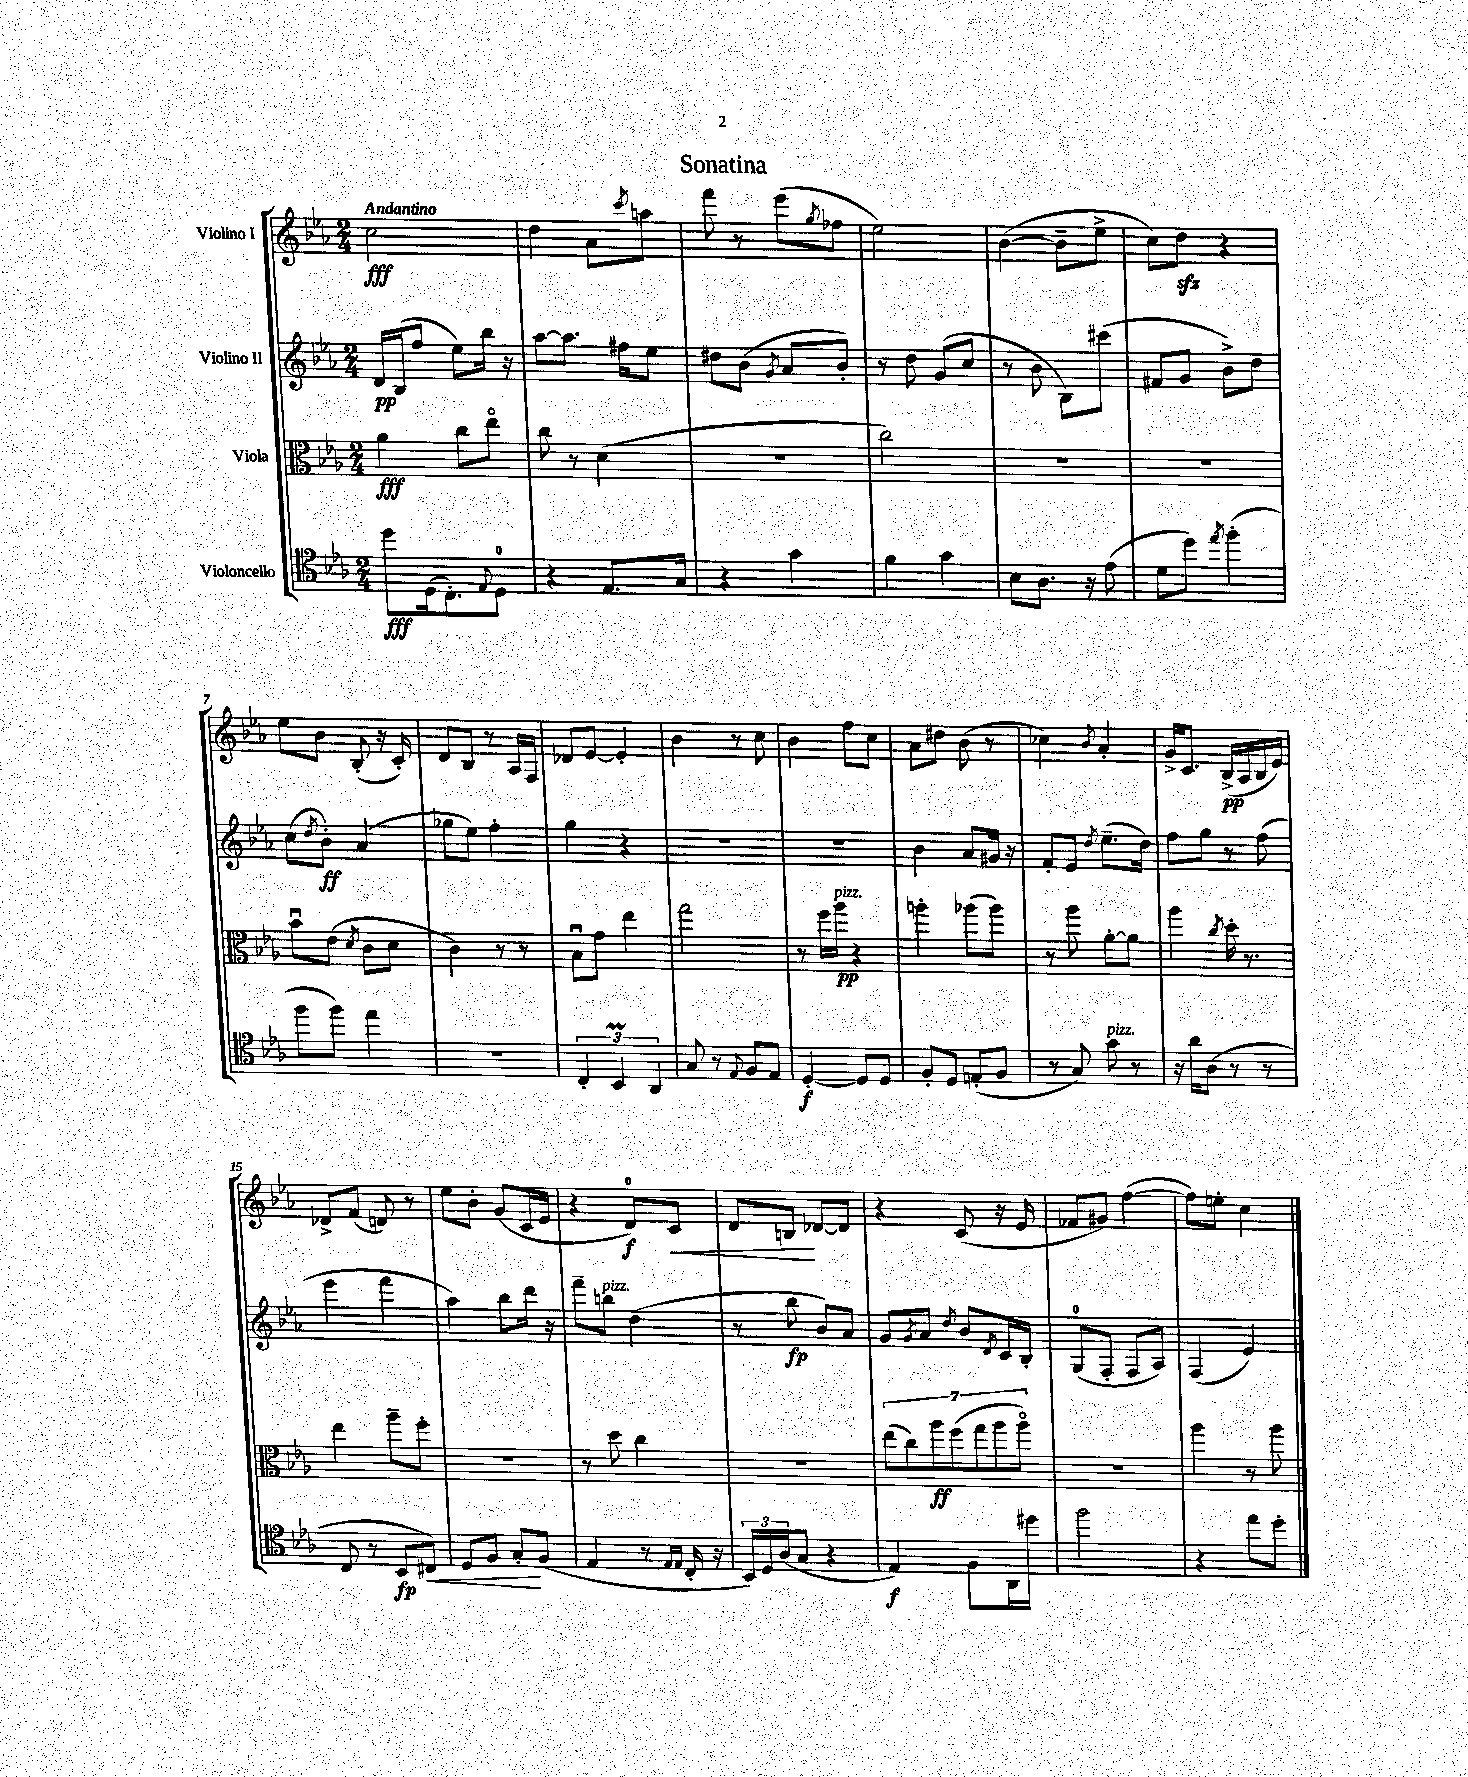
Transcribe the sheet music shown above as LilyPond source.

\header { title = "Sonatina" }
<<
\new StaffGroup <<
\new Staff = "s0" \with { instrumentName = "Violino I" } {
    \clef treble \key ees \major \numericTimeSignature \time 2/4 \tempo "Andantino"
    c''2\fff |
    d''4 aes'8 \acciaccatura { c'''8 } a''8 |
    f'''8 r8 ees'''8( \acciaccatura { g''8 } fes''8 |
    ees''2) |
    bes'4~( bes'8-- ees''8-> |
    c''8) d''8\sfz r4 |
    ees''8 bes'8 bes8-.( r16 c'16-.) |
    d'8 bes8 r8 aes16 f16 |
    des'8 ees'8~ ees'4-. |
    bes'4 r8 c''8 |
    bes'4 f''8 c''8 |
    aes'8 dis''8 bes'8( r8 |
    ces''4) \acciaccatura { bes'8 } aes'4-. |
    g'16-> c'8. bes16->\pp( aes16 bes16 ees'16) |
    des'8-> f'8( d'8) r8 |
    ees''8 bes'8-. g'8( c'16 ees'16 |
    r4 d'8-0\f) c'8\< |
    d'8 b8\! des'8~ des'8 |
    r4 c'8( r16 ees'16 |
    fes'8 gis'8) f''4~( |
    f''8) e''8-. c''4 \bar "|." |
}
\new Staff = "s1" \with { instrumentName = "Violino II" } {
    \clef treble \key ees \major \numericTimeSignature \time 2/4
    d'16\pp bes16( f''8 ees''8) bes''16 r16 |
    aes''8~ aes''8. fis''16 ees''8 |
    dis''8 bes'8( \acciaccatura { g'8 } aes'8 bes'8-.) |
    r8 d''8 g'8( c''8 |
    r8 bes'8 bes8) cis'''8( |
    fis'8 g'8 bes'8->) d''8 |
    c''8( \acciaccatura { d''8 } bes'8-.\ff) aes'4( |
    ges''8 ees''8) f''4-. |
    g''4 r4 |
    R2 |
    R2 |
    bes'4 aes'8 gis'16 r16 |
    f'8-. ees'8 \acciaccatura { d''8 } ees''8.--( d''16) |
    f''8 g''8 r8 f''8( |
    ees'''4 f'''4 |
    aes''4) bes''8 d'''16 r16 |
    f'''8-- b''8^\markup { \italic "pizz." } d''4( |
    r8 bes''8\fp bes'8) aes'8 |
    g'8 \acciaccatura { g'8 } aes'8 \acciaccatura { d''8 } bes'8 \acciaccatura { d'8 } c'16 bes16-. |
    g8-0( f8-. f8 aes8) |
    f4( ees'4) \bar "|." |
}
\new Staff = "s2" \with { instrumentName = "Viola" } {
    \clef alto \key ees \major \numericTimeSignature \time 2/4
    aes'4\fff c''8 ees''8\flageolet |
    c''8 r8 d'4( |
    R2 |
    c''2) |
    R2 |
    r2 |
    bes'8\downbow ees'8( \acciaccatura { d'8 } c'8 d'8 |
    c'4) r8 r8 |
    bes8\downbow g'8 ees''4 |
    g''2 |
    r8 f''16 aes''16\pp^\markup { \italic "pizz." } r4 |
    a''4-. aes''8( aes''8) |
    r8 aes''8 aes'8~-. aes'8 |
    aes''4 \acciaccatura { c''8 } d''16-. r8. |
    ees''4 aes''8-- f''8-. |
    R2 |
    r8 d''8 c''4 |
    R2 |
    \tuplet 7/4 { ees''8( c''8) aes''8\ff f''8( g''8 aes''8 aes''8\flageolet) } |
    r2 |
    aes''4 r8 aes''8 \bar "|." |
}
\new Staff = "s3" \with { instrumentName = "Violoncello" } {
    \clef tenor \key ees \major \numericTimeSignature \time 2/4
    d''8\fff d16( c8.-.) \appoggiatura { ees8 } d8-0 |
    r4 ees8. g16 |
    r4 g'4 |
    f'4 g'4 |
    bes8 aes8. r16 ees'8( |
    d'8 d''8) \acciaccatura { ees''8 } f''4-.( |
    f''8 f''8) ees''4 |
    R2 |
    \tuplet 3/2 { c4-. bes,4\prall aes,4 } |
    g8 r8 \appoggiatura { ees8 } f8 ees8 |
    d4~-.\f d8 d8 |
    f8-. d8 e8-.( f8 |
    r8 g8) g'8^\markup { \italic "pizz." } r8 |
    r16 aes'16 aes8( r8 r8 |
    c8 r8 bes,8\fp cis8\<) |
    d8 f8 g8-.\! f8( |
    ees4 r8 \grace { ees16 ees16 } c16-. r16 |
    \tuplet 3/2 { bes,16) d16 aes16( } g8 r4 |
    ees4\f) f8 aes,16 dis''16 |
    f''2 |
    r4 ees''8 d''8-. \bar "|." |
}
>>
>>
